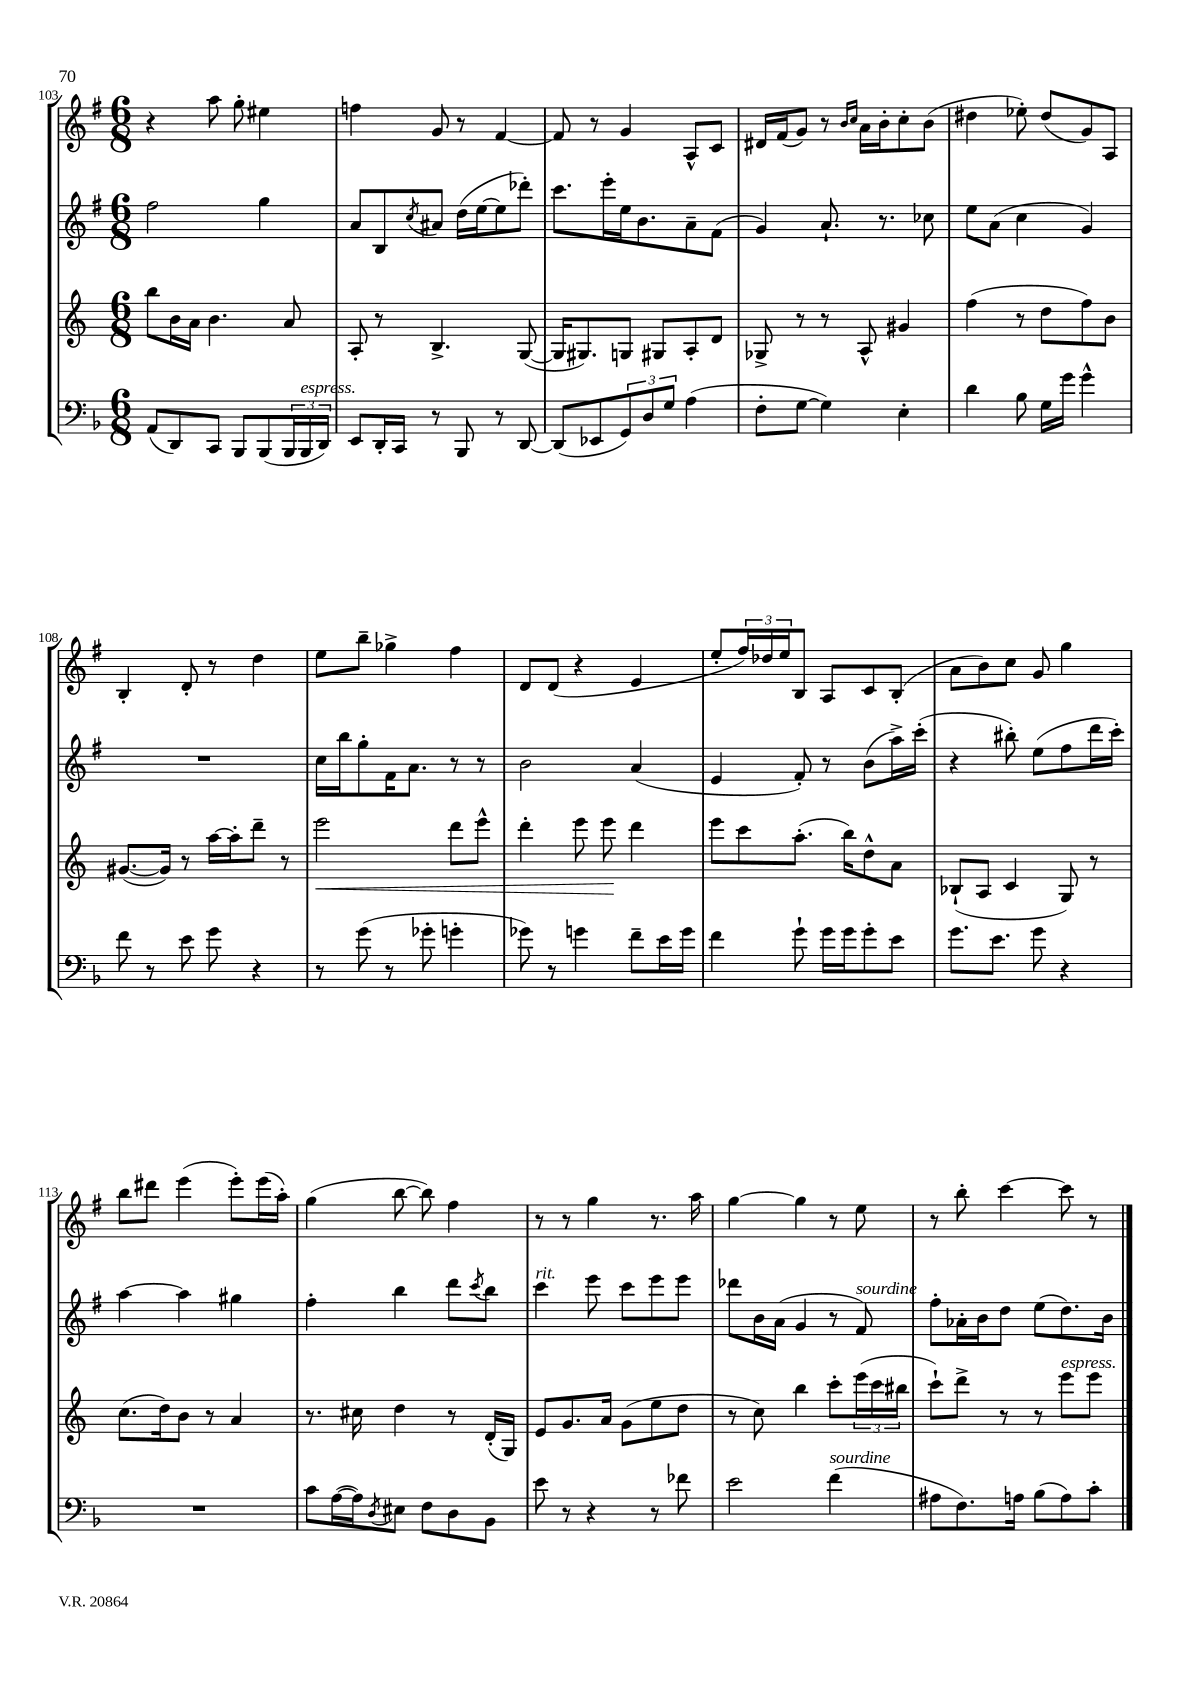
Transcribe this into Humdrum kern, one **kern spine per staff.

**kern	**kern	**dynam	**kern	**kern
*part4	*part3	*part3	*part2	*part1
*staff4	*staff3	*staff3	*staff2	*staff1
*clefF4	*clefG2	*	*clefG2	*clefG2
*k[b-]	*k[]	*	*k[f#]	*k[f#]
*M6/8	*M6/8	*	*M6/8	*M6/8
=103	=103	=103	=103	=103
(8AA/L	8bb\L	.	2ff#\	4r
8DD/)	16b\L	.	.	.
.	16a\JJ	.	.	.
8CC/J	4.b\	.	.	8aa\
8BBB-/L	.	.	.	8gg'\
(8BBB-/	.	.	4gg\	4ee#X\
24BBB-/L	8a/	.	.	.
!LO:TX:a:i:t=espress.	!	!	!	!
24BBB-/	.	.	.	.
24DD/JJ)	.	.	.	.
=104	=104	=104	=104	=104
8EE/L	8A'/	.	8a/L	4ffn\
16DD'/L	8r	.	8B/	.
16CC/JJ	.	.	.	.
.	.	.	8qcc/	.
8r	4.B^/	.	8a#X/J	8g/
8BBB-/	.	.	(16dd\LL	8r
.	.	.	[16ee\J	.
8r	.	.	8ee\]	[4f#/
[8DD/	([8G/	.	8ddd-X'\J)	.
=105	=105	=105	=105	=105
(8DD/L]	16G/KL]	.	8.ccc\L	8f#/]
.	8.G#X/)	.	.	.
8EE-X/	.	.	.	8r
.	.	.	16eee'\L	.
12GG/)	8Gn/J	.	16ee\J	4g/
.	.	.	8.b\	.
12D/	.	.	.	.
.	8G#X/L	.	.	.
12G/J	.	.	.	.
(4A\	8A'/	.	8a~\	8A^^/L
.	8d/J	.	(8f#\J	8c/J
=106	=106	=106	=106	=106
8F'\L	8G-X^/	.	4g/)	16d#X/LL
.	.	.	.	(16f#/J
[8G\J	8r	.	.	8g/J)
4G\])	8r	.	8.a`/	8r
.	.	.	.	16qqb/LL
.	.	.	.	16qqcc/JJ
.	8A^^/	.	.	16a\LL
.	.	.	8.r	16b'\J
4E'\	4g#X/	.	.	8cc'\
.	.	.	8cc-X\	(8b\J
=107	=107	=107	=107	=107
4d\	(4ff\	.	8ee\L	4dd#X\
.	.	.	(8a\J	.
8B-\	8r	.	4cc\	8ee-X'\)
16G\LL	8dd\L	.	.	(8dd#/L
16g\JJ	.	.	.	.
4g^^\	8ff\)	.	4g/)	8g/)
.	8b\J	.	.	8A/J
!!LO:LB:g=z
=108	=108	=108	=108	=108
8f\	([8.g#X/L	.	2.r	4B'/
8r	.	.	.	.
.	16g#/Jk])	.	.	.
8e\	8r	.	.	8d'/
8g\	[16aa\LL	.	.	8r
.	16aa'\J]	.	.	.
4r	8ddd~\J	.	.	4dd\
.	8r	.	.	.
=109	=109	=109	=109	=109
!	!	!LO:HP:b	!	!
8r	2eee\	<	16cc\LL	8ee\L
.	.	.	16bb\J	.
(8g\	.	.	8gg'\	8bb~\J
8r	.	.	16f#\K	4gg-X^\
.	.	.	8.a\J	.
8g-X'\	.	.	.	.
4gn'\	8ddd\L	.	8r	4ff#\
.	8eee^^\J	.	8r	.
=110	=110	=110	=110	=110
8g-X\)	4ddd'\	.	2b\	8d/L
8r	.	.	.	(8d/J
4gn\	8eee\	.	.	4r
.	8eee\	.	.	.
8f~\L	4ddd\	[	(4a/	4e/
16e\L	.	.	.	.
16g\JJ	.	.	.	.
=111	=111	=111	=111	=111
4f\	8eee\L	.	4e/	8ee'/L
.	8ccc\	.	.	24ff#/L)
.	.	.	.	24dd-X/
.	.	.	.	24ee/J
8g`\	(8.aa'\J	.	8f#'/)	8B/J
16g\LL	.	.	8r	8A/L
16g\J	16bb\KL)	.	.	.
8g'\	8dd^^\	.	(8b\L	8c/
8e\J	8a\J	.	16aa^\L)	(8B'/J
.	.	.	(16ccc'\JJ	.
=112	=112	=112	=112	=112
8.g\L	(8B-X`/L	.	4r	8a\L
.	8A/J	.	.	8b\)
8.e\J	.	.	.	.
.	4c/	.	8bb#X'\)	8cc\J
8g\	.	.	(8ee\L	8g/
4r	8G/)	.	8ff#\	4gg\
.	8r	.	16ddd\L	.
.	.	.	16ccc'\JJ)	.
!!LO:LB:g=z
=113	=113	=113	=113	=113
2.r	(8.cc\L	.	[4aa\	8bb\L
.	.	.	.	8ddd#X\J
.	16dd\k)	.	.	.
.	8b\J	.	4aa\]	(4eee\
.	8r	.	.	.
.	4a/	.	4gg#X\	8eee'\L)
.	.	.	.	(16eee\L
.	.	.	.	16aa'\JJ)
=114	=114	=114	=114	=114
8c\L	8.r	.	4ff#'\	(4gg\
([16A\L	.	.	.	.
16A\J])	16cc#X\	.	.	.
8qD/	.	.	.	.
8E#X\J	4dd\	.	4bb\	[8bb\
8F\L	.	.	.	8bb\])
8D\	8r	.	8ddd\L	4ff#\
.	.	.	8qccc/	.
8BB-\J	(16d'/LL	.	8bb\J	.
.	16G/JJ)	.	.	.
=115	=115	=115	=115	=115
!	!	!	!LO:TX:a:i:t=rit.	!
8e\	8e/L	.	4ccc\	8r
8r	8.g/	.	.	8r
4r	.	.	8eee\	4gg\
.	16a/Jk	.	.	.
.	(8g\L	.	8ccc\L	.
8r	8ee\	.	8eee\	8.r
8f-X\	8dd\J	.	8eee\J	.
.	.	.	.	16aa\
=116	=116	=116	=116	=116
2e\	8r	.	8ddd-X\L	[4gg\
.	8cc\)	.	16b\L	.
.	.	.	(16a\JJ	.
.	4bb\	.	4g/	4gg\]
!LO:TX:a:i:t=sourdine	!	!	!	!
(4f\	8ccc'\L	.	8r	8r
!	!	!	!LO:TX:a:i:t=sourdine	!
.	(24eee\L	.	8f#/)	8ee\
.	24ccc\	.	.	.
.	24bb#X\JJ	.	.	.
=117	=117	=117	=117	=117
8A#X\L	8ccc`\L)	.	8ff#'\L	8r
8.F\)	8ddd^\J	.	16a-X'\L	8bb'\
.	.	.	16b\J	.
.	8r	.	8dd\J	[4ccc\
16An\Jk	.	.	.	.
(8B-\L	8r	.	(8ee\L	.
!	!LO:TX:a:i:t=espress.	!	!	!
8A\)	8eee\L	.	8.dd\)	8ccc\]
8c'\J	8eee\J	.	.	8r
.	.	.	16b\Jk	.
==	==	==	==	==
*-	*-	*-	*-	*-
